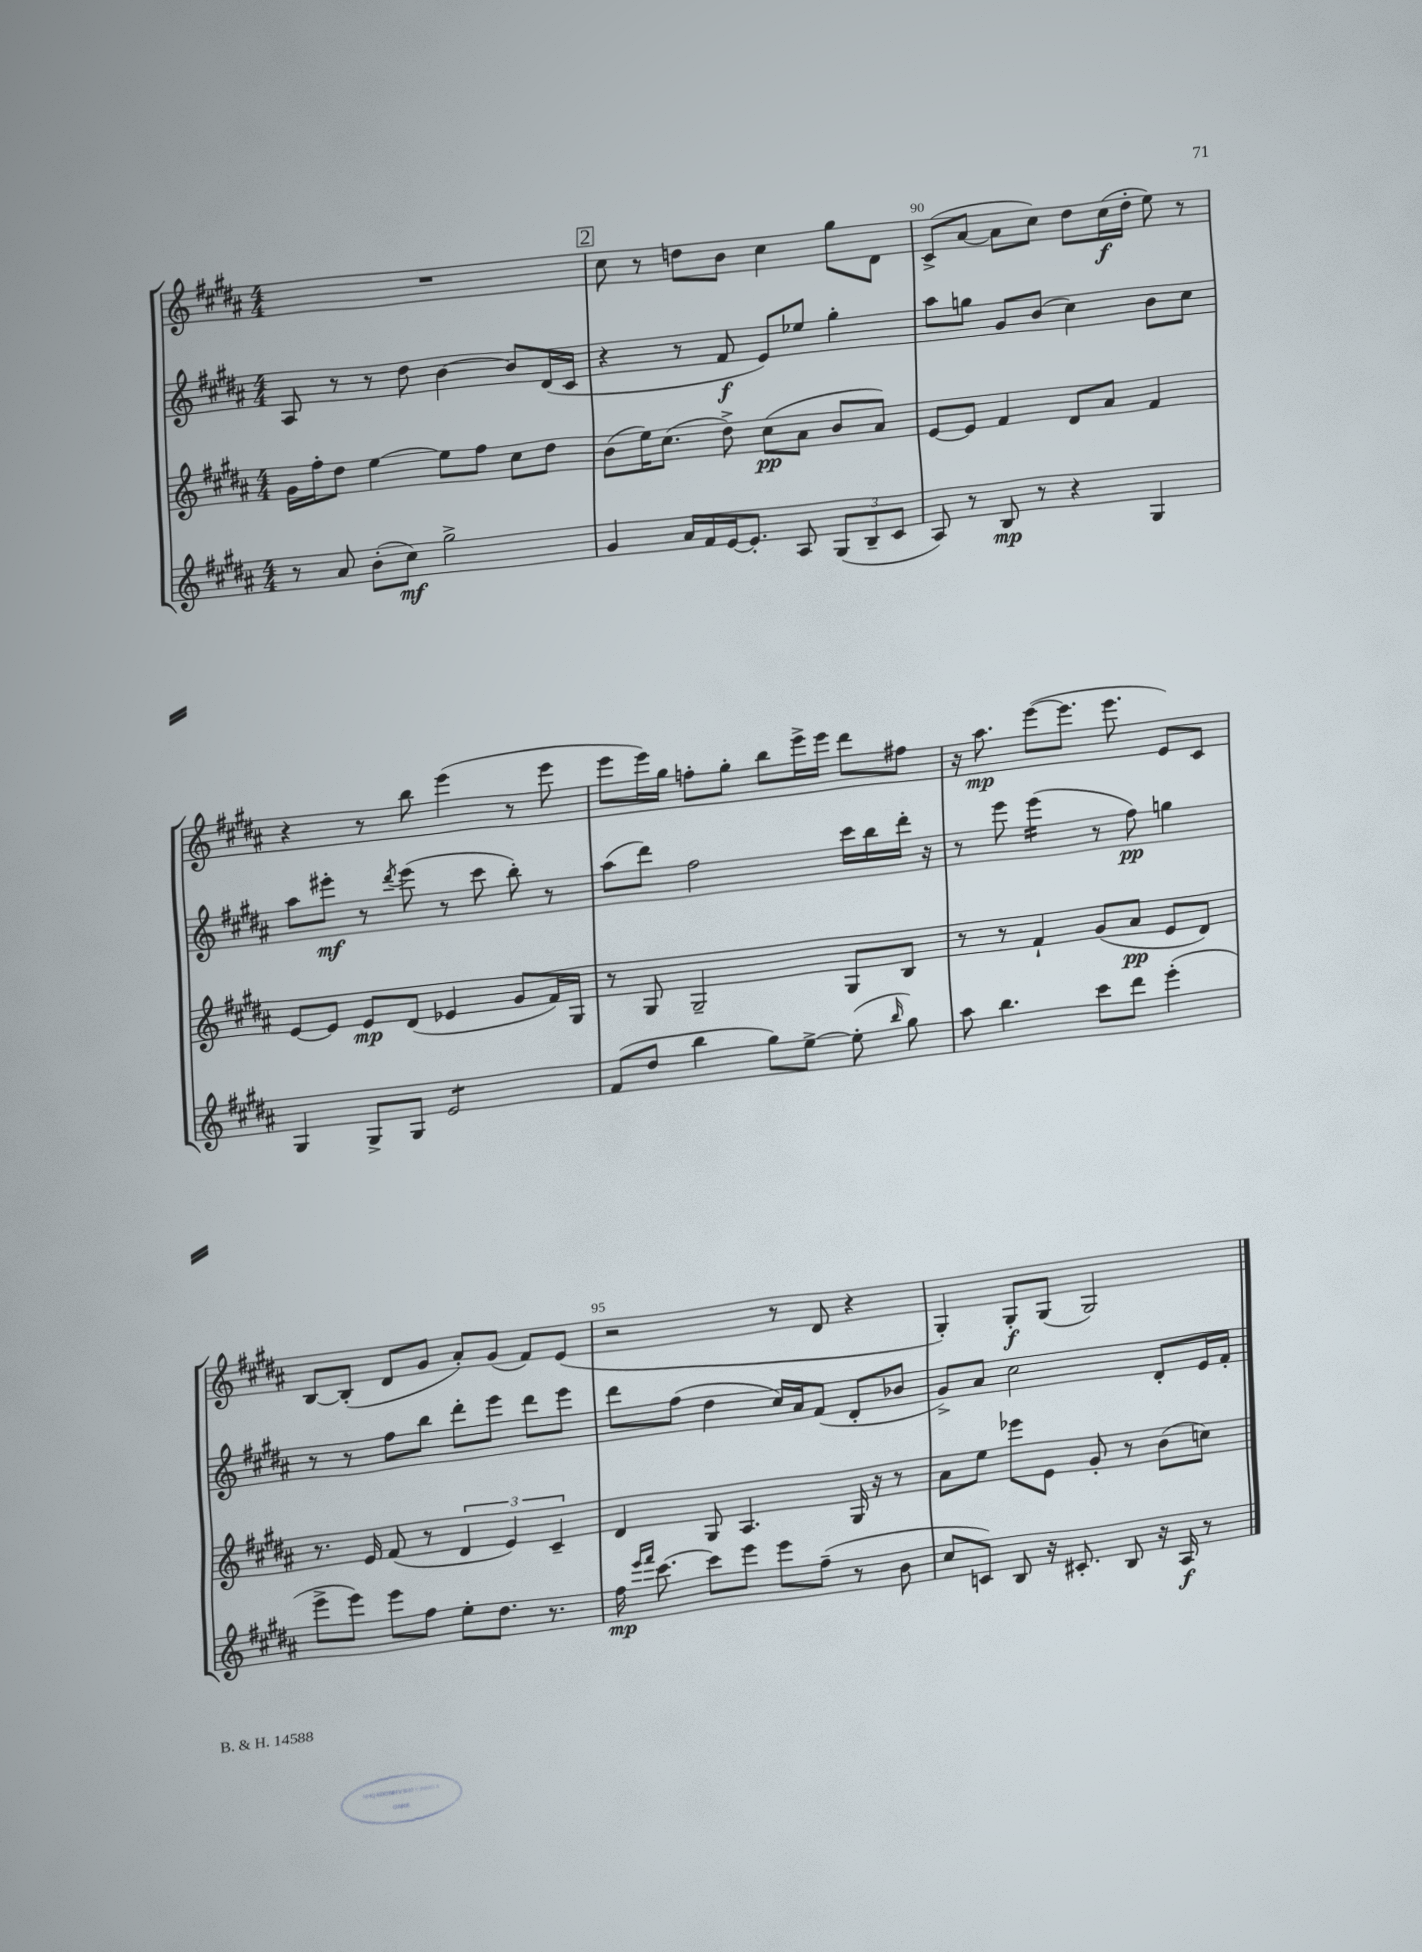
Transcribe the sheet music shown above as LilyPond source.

<<
\new StaffGroup <<
\new Staff = "s0" {
    \clef treble \key b \major \numericTimeSignature \time 4/4
    \autoBeamOff R1 |
    \mark \markup { \box "2" } cis''8 r8 d''8[ b'8] cis''4 gis''8[ dis'8] |
    cis'8[->( ais'8]~ ais'8[ cis''8]) dis''8[ cis''16\f( dis''16]-. e''8) r8 |
    r4 r8 b''8 e'''4( r8 e'''8 |
    e'''8[ e'''16) gis''16] f''8[-. gis''8]-. b''8[ e'''16-> e'''16] dis'''8[ fis''8] |
    r16 ais''8.\mp e'''8[~( e'''8.] e'''8. e'8[) cis'8] |
    b8[~ b8]-.( dis'8[ gis'8] ais'8[-.) gis'8]( fis'8[) e'8]( |
    r2 r8 dis'8 r4 |
    gis4-.) gis8[-.\f gis8]( gis2) \bar "|." |
}
\new Staff = "s1" {
    \clef treble \key b \major \numericTimeSignature \time 4/4
    \autoBeamOff ais8 r8 r8 dis''8 b'4~ b'8[ dis'16( cis'16] |
    \mark \markup { \box "2" } r4 r8 fis'8\f e'8[) ees''8] gis''4-. |
    ais''8[ g''8] gis'8[ b'8]( cis''4) b'8[ cis''8] |
    ais''8[ eis'''8]-.\mf r8 \acciaccatura { dis'''8 } eis'''8( r8 cis'''8 b''8-.) r8 |
    ais''8[( dis'''8]) fis''2 cis'''16[ b''16 dis'''16]-. r16 |
    r8 e'''8 e'''4:16( r8 fis''8\pp) g''4 |
    r8 r8 fis''8[ b''8] dis'''8[-. e'''8] dis'''8[ e'''8] |
    dis'''8[ fis''8]( dis''4 cis''16[) ais'16 fis'8]( dis'8[-. bes'8] |
    gis'8[->) ais'8] cis''2 dis'8[-. e'16 fis'16]-. \bar "|." |
}
\new Staff = "s2" {
    \clef treble \key b \major \numericTimeSignature \time 4/4
    \autoBeamOff gis'16[ fis''16-. dis''8] e''4~ e''8[ fis''8] cis''8[ dis''8] |
    \mark \markup { \box "2" } b'8[( e''16) cis''8.]( dis''8->) cis''8[\pp( ais'8] b'8[ ais'8]) |
    e'8[~ e'8] fis'4 dis'8[ ais'8] fis'4 |
    e'8[~ e'8] e'8[\mp dis'8]( ees'4 gis'8[ fis'16) gis16] |
    r8 gis8 gis2-- gis8[ b8] |
    r8 r8 fis'4-! gis'8[( ais'8]\pp e'8[ dis'8]) |
    r8. e'16 fis'8( r8 \tuplet 3/2 { dis'4 e'4) cis'4-- } |
    dis'4 gis8 ais4. gis16 r16 r8 |
    ais'8[ e''8] ees'''8[ e'8] gis'8-. r8 b'8[( c''8]) \bar "|." |
}
\new Staff = "s3" {
    \clef treble \key b \major \numericTimeSignature \time 4/4
    \autoBeamOff r8 ais'8 b'8[-.( cis''8]\mf) gis''2-> |
    \mark \markup { \box "2" } gis'4 ais'16[ fis'16 e'16~ e'8.]-. ais8 \tuplet 3/2 { gis8[( b8-- cis'8] } |
    ais8) r8 b8\mp r8 r4 gis4 |
    gis4 gis8[-> gis8] e'2:8 |
    fis'8[( dis''8] b''4 gis''8[) e''8]~-> e''8-.( \grace { b''16 } gis''8) |
    ais''8 b''4. cis'''8[ dis'''8] e'''4-.( |
    e'''8[-> e'''8]) e'''8[ fis''8] e''8[-. dis''8.] r8. |
    fis''16\mp \grace { e'''16[ fis'''16] } cis'''8.~ cis'''8[ e'''8] e'''8[ fis''8]--( r8 b'8 |
    cis''8[ c'8]) b8 r16 cis'8.-. b8 r16 ais16\f r8 \bar "|." |
}
>>
>>
\layout { \context { \Score currentBarNumber = #88 \override BarNumber.break-visibility = ##(#f #t #t) barNumberVisibility = #(every-nth-bar-number-visible 5) } }
